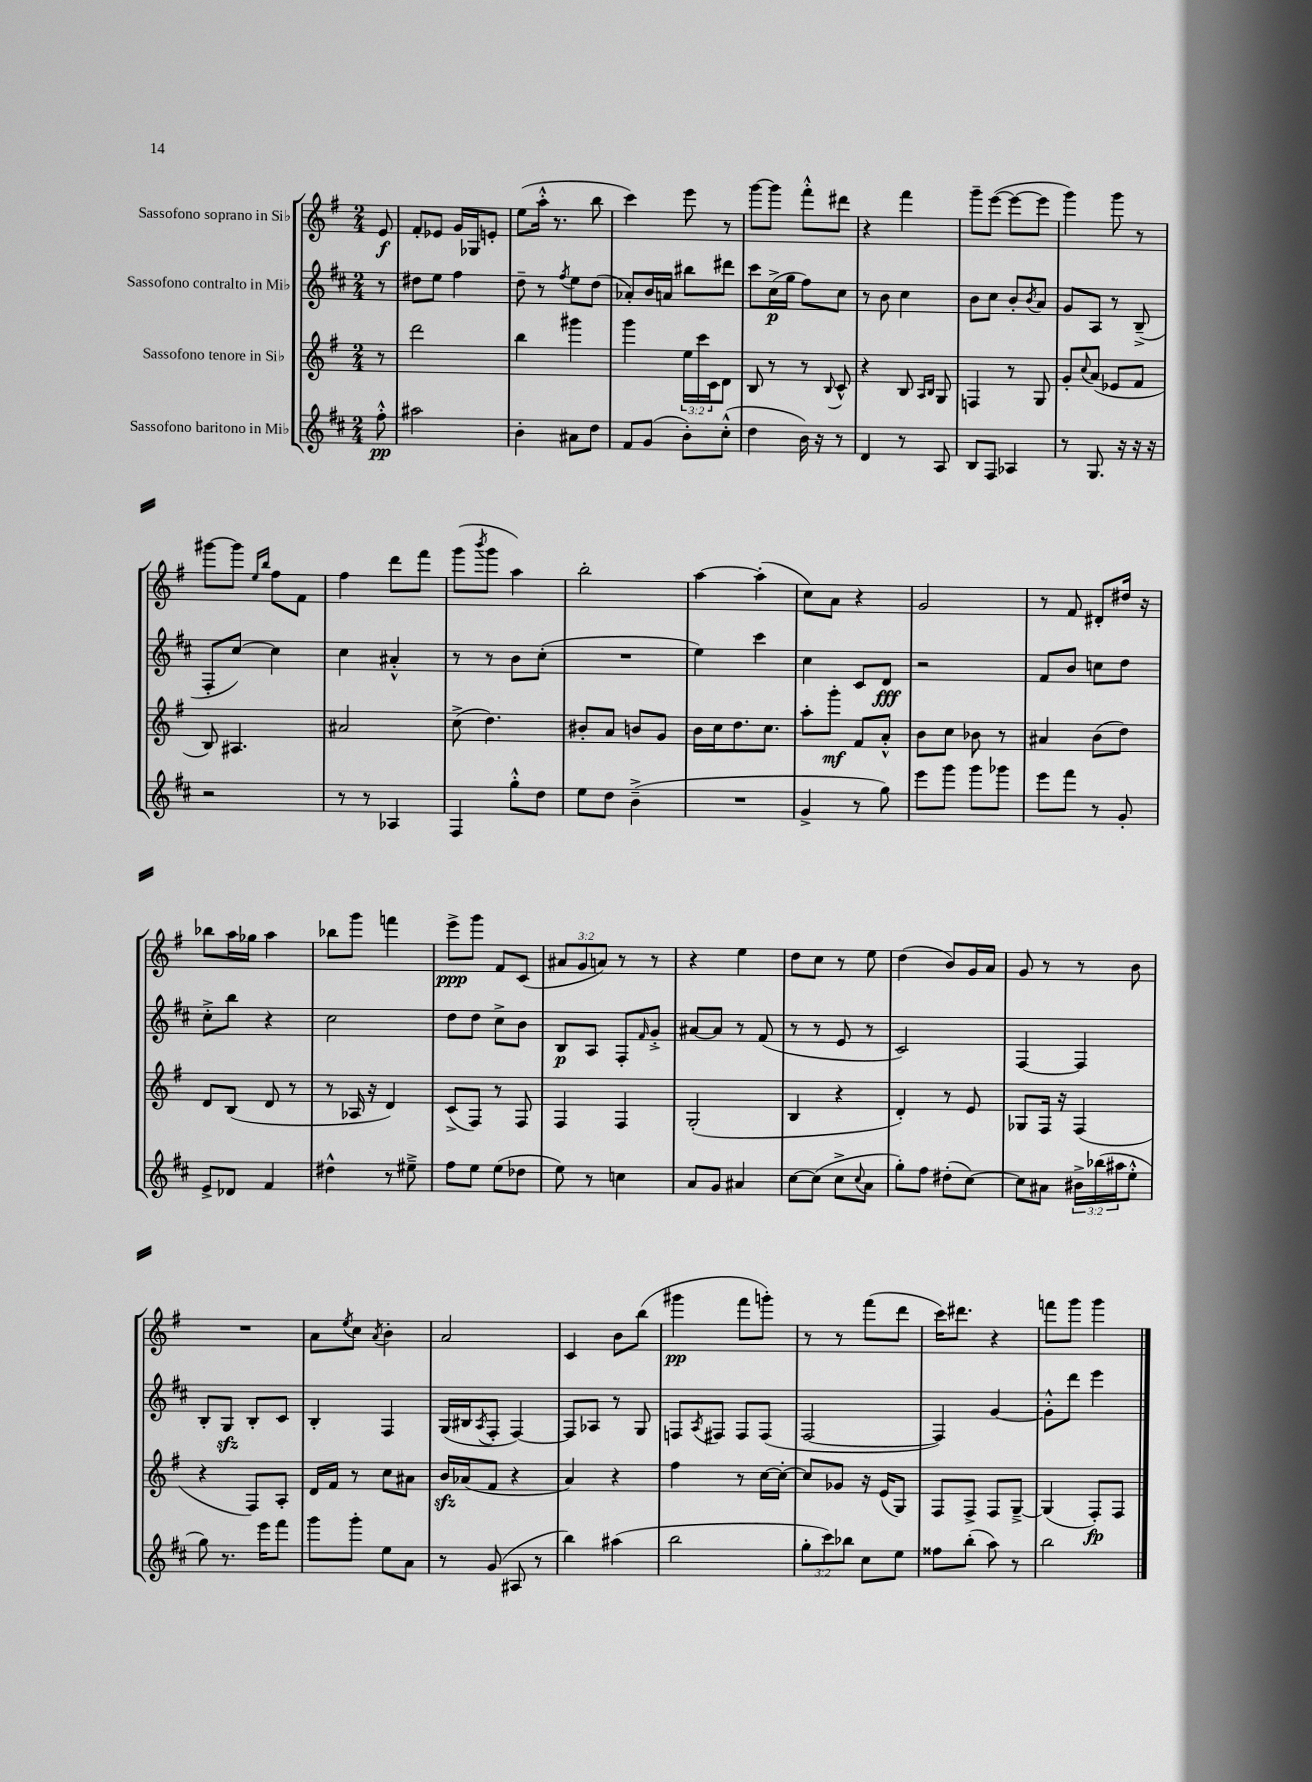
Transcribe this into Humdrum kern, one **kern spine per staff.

**kern	**kern	**kern	**kern
*staff4	*staff3	*staff2	*staff1
*clefG2	*clefG2	*clefG2	*clefG2
*k[f#c#]	*k[f#]	*k[f#c#]	*k[f#]
*M2/4	*M2/4	*M2/4	*M2/4
8ff#'^^	8r	8r	8e
=	=	=	=
2aa#	2ddd	8dd#	8f#'
.	.	8ee	8e-
.	.	4ff#	16g
.	.	.	16G-
.	.	.	8e'
=	=	=	=
4b'	4bb	8dd~	(8ee
.	.	8r	16aa'^^
.	.	.	8.r
.	.	8qff#	.
8a#	4ggg#	8ee	.
8dd	.	(8dd	8bb
=	=	=	=
8f#	4ggg	8a-')	4ccc)
(8g	.	16b	.
.	.	16a	.
8b')	24ee	8bb#	8eee
.	24ccc	.	.
.	24c	.	.
(8cc#'^^	8d	8ddd#	8r
=	=	=	=
4dd	8B	8ccc#	[8ggg
.	8r	(16cc#^	8ggg]
.	.	16gg	.
16b)	8r	8ff#)	8fff#'^^
16r	.	.	.
.	8qqB	.	.
8r	8c^^	8cc#	8ddd#
=	=	=	=
4d	4r	8r	4r
.	.	8b	.
8r	8B	4cc#	4fff#
.	16qqA	.	.
.	16qqB	.	.
8A	8G	.	.
=	=	=	=
8B	4F	8b	8ggg~
8F#	.	8cc#	([8eee
4A-	8r	8b'	8eee_
.	.	8qb	.
.	8G	8a	8eee]
=	=	=	=
8r	8g'	8g	4ggg)
.	8qqcc	.	.
8.G	(8a	8A	.
.	8e-	8r	8ggg
16r	.	.	.
16r	8f#	(8B~^	8r
16r	.	.	.
=	=	=	=
2r	8B)	8F#'	[8ggg#
.	4.A#	[8cc#)	8ggg#]
.	.	.	16qqee
.	.	.	16qqbb
.	.	4cc#]	8ff#
.	.	.	8f#
=	=	=	=
8r	2a#	4cc#	4ff#
8r	.	.	.
4A-	.	4a#'^^	8ddd
.	.	.	8fff#
=	=	=	=
4F#	(8cc^	8r	(8ggg
.	.	.	8qbbb
.	4.dd)	8r	8ggg
8gg'^^	.	8b	4aa)
8dd	.	(8cc#'	.
=	=	=	=
8ee	8b#'	2r	2bb'
8dd	8a	.	.
(4b~^	8b	.	.
.	8g	.	.
=	=	=	=
2r	16b	4ee)	[4aa
.	16cc	.	.
.	8.dd	.	.
.	.	4ccc#	(4aa']
.	8.cc	.	.
=	=	=	=
4g^	8aa'	4cc#	8cc)
.	8ggg'	.	8a
8r	8f#	8c#	4r
8gg)	8a'^^	8d	.
=	=	=	=
8eee	8b	2r	2g
8ggg	8cc	.	.
8ggg	8b-	.	.
8ggg-	8r	.	.
=	=	=	=
8eee	4a#	8f#	8r
8fff#	.	8b	8f#
8r	(8b	8cc	8d#'
8g'	8dd)	8dd	16dd#
.	.	.	16r
=	=	=	=
8e^	8d	8cc#'^	8bb-
8d-	(8B	8bb	16aa
.	.	.	16gg-
4f#	8d	4r	4aa
.	8r	.	.
=	=	=	=
4dd#^^	8r	2cc#	8bb-
.	16A-	.	8ggg
.	16r	.	.
8r	4d)	.	4fff
8ee#~^	.	.	.
=	=	=	=
8ff#	(8c^	8dd	8eee^
8ee	8F#)	8dd	8ggg
(8ee	8r	8cc#^	8f#
8dd-	8F#	8b	(8c
=	=	=	=
8ee)	4F#	8B	12a#
.	.	.	12g
8r	.	8A	.
.	.	.	12a)
4cc	4F#	8F#'	8r
.	.	16qqf#	.
.	.	8g'^	8r
=	=	=	=
8a	(2G'	[8a#	4r
8g	.	8a#]	.
4a#	.	8r	4ee
.	.	(8f#	.
=	=	=	=
[8cc#	4B	8r	8dd
(8cc#]	.	8r	8cc
8cc#^	4r	8e	8r
8qqcc#	.	.	.
8a	.	8r	8ee
=	=	=	=
8gg')	4d')	2c#)	(4dd
8ff#	.	.	.
(8dd#'	8r	.	8b)
[8cc#)	8e	.	16g
.	.	.	16a
=	=	=	=
8cc#]	8G-	[4F#	8g
8a#	16F#	.	8r
.	16r	.	.
24b#^	(4F#	4F#]	8r
(24bb-	.	.	.
24aa#	.	.	.
8ee'^^	.	.	8b
=	=	=	=
8gg)	4r	8B'	2r
8.r	.	8G	.
.	8F#)	8B'	.
16eee	.	.	.
8fff#	8A'	8c#	.
=	=	=	=
8ggg	16d	4B'	8a
.	16f#	.	.
.	.	.	8qee
8ggg'	8r	.	8cc
.	.	.	8qa
8ee	8cc	4F#	4b'
8a	8a#	.	.
=	=	=	=
8r	16b	(16G	2a
.	(16a-	16B#	.
.	.	8qA	.
(8g	8f#	8F#'	.
8A#	4r	[4F#)	.
8r	.	.	.
=	=	=	=
4bb)	4a)	8F#]	4c
.	.	8A-	.
(4aa#	4r	8r	8b
.	.	8G	(8bb
=	=	=	=
2bb	4ff#	8F	4ggg#
.	.	8qA	.
.	.	8F#	.
.	8r	8F#	8fff#
.	[16cc	(8F#	8ggg')
.	16cc'_	.	.
=	=	=	=
12gg'	8cc]	[2F#	8r
12ccc#)	.	.	.
.	8g-	.	8r
12bb-	.	.	.
8cc#	16r	.	(8fff#
.	(16e	.	.
8ee	8G)	.	8ddd
=	=	=	=
8ff##	8F#	4F#])	16ccc)
.	.	.	8.ddd#
(8bb'	8F#^	.	.
8aa)	8F#	[4g	4r
8r	[8G~^	.	.
=	=	=	=
2bb	(4G]	8g'^^]	8fff
.	.	8ddd	8ggg
.	8F#')	4eee	4ggg
.	8F#	.	.
==	==	==	==
*-	*-	*-	*-
